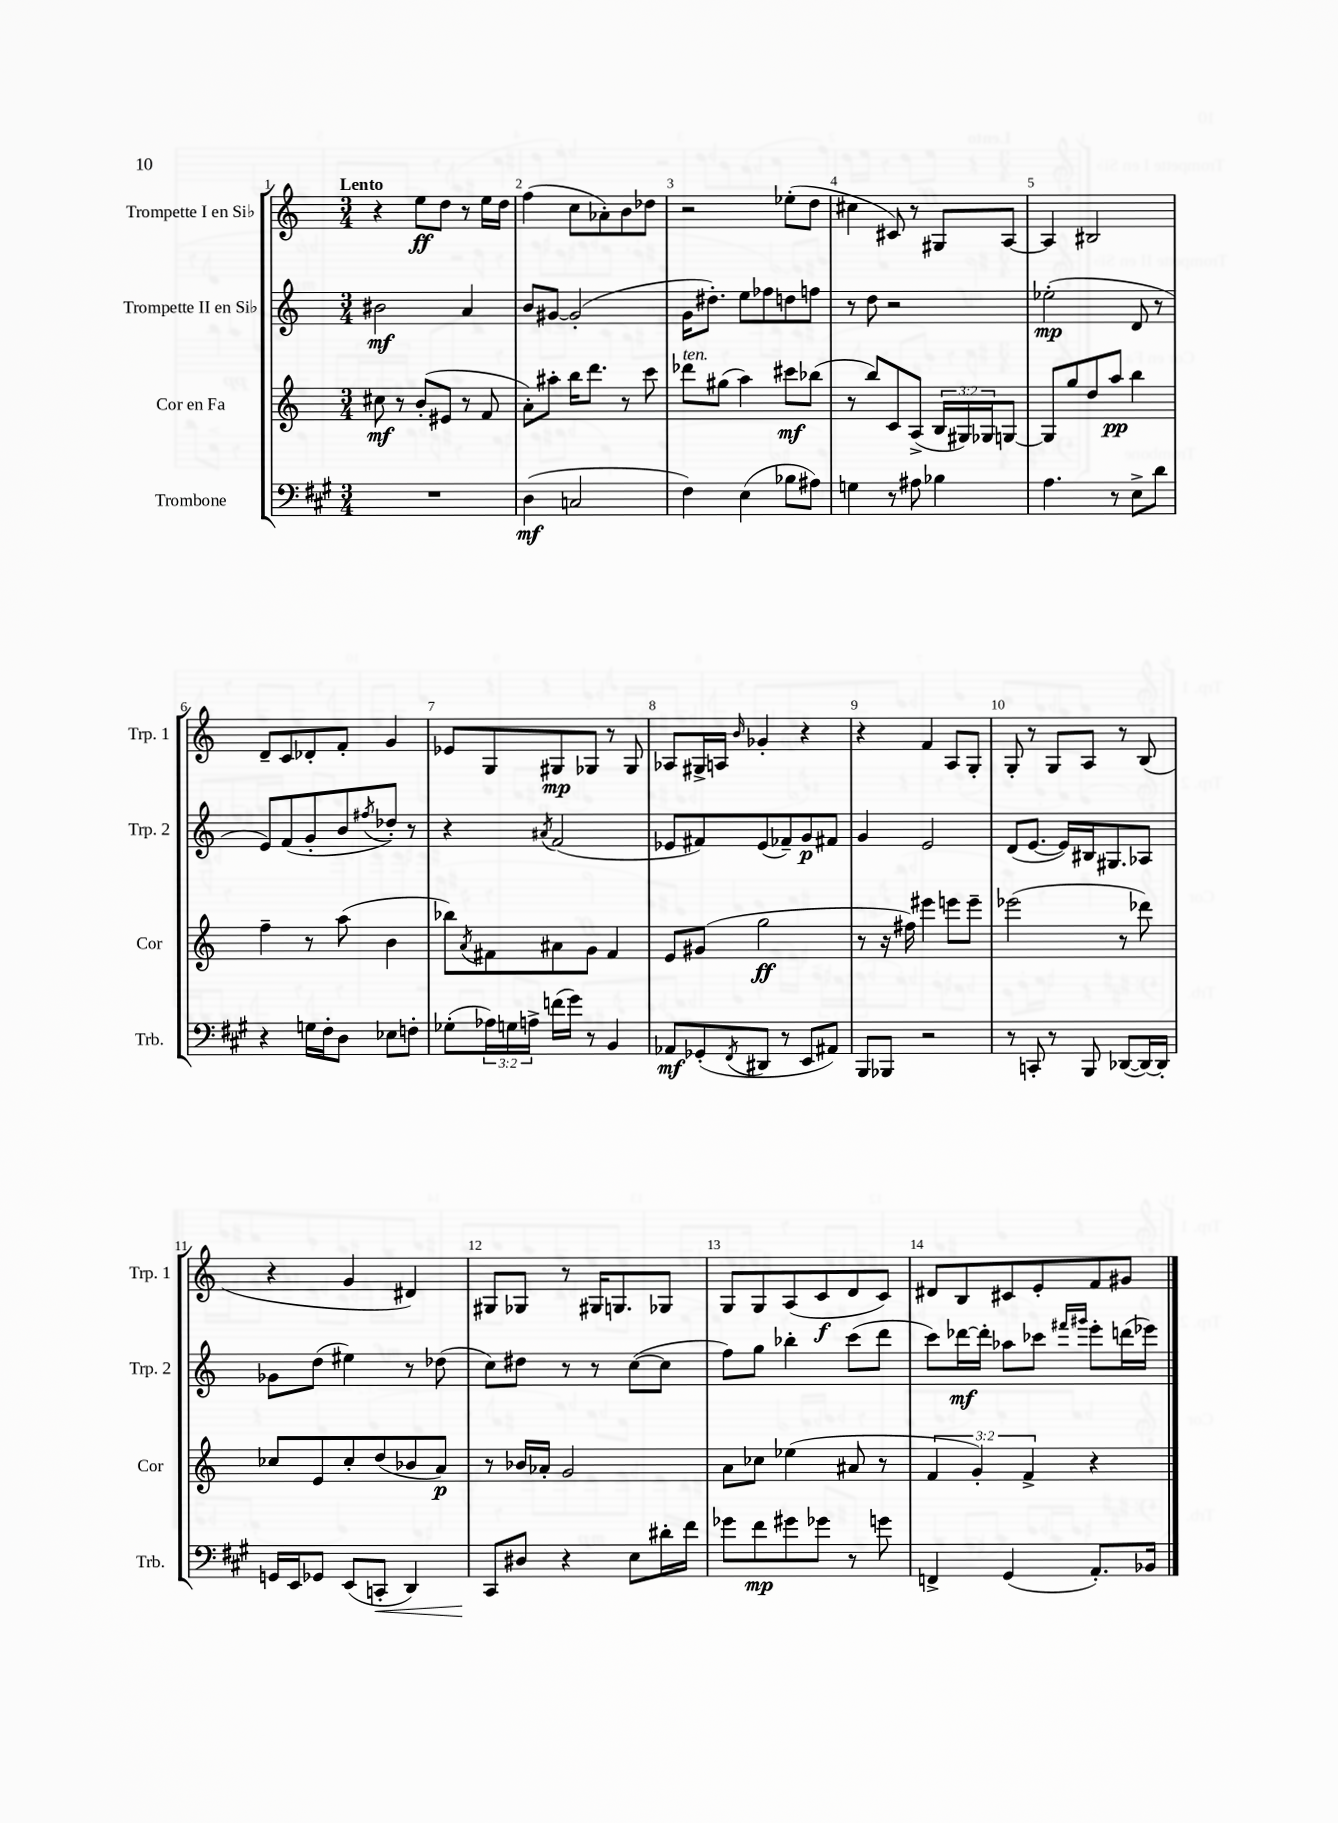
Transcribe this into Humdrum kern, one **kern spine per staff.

**kern	**dynam	**kern	**dynam	**kern	**dynam	**kern	**dynam
*part4	*part4	*part3	*part3	*part2	*part2	*part1	*part1
*staff4	*staff4	*staff3	*staff3	*staff2	*staff2	*staff1	*staff1
*I"Trombone	*	*I"Cor en Fa	*	*I"Trompette II en Si♭	*	*I"Trompette I en Si♭	*
*I'Trb.	*	*I'Cor	*	*I'Trp. 2	*	*I'Trp. 1	*
*clefF4	*	*clefG2	*	*clefG2	*	*clefG2	*
*k[f#c#g#]	*	*k[]	*	*k[]	*	*k[]	*
*M3/4	*	*M3/4	*	*M3/4	*	*M3/4	*
=1	=1	=1	=1	=1	=1	=1	=1
!	!	!	!	!	!	!LO:TX:a:B:t=Lento	!
2.r	.	8cc#X\	mf	2b#X\	mf	4r	.
.	.	8r	.	.	.	.	.
.	.	(8b'/L	.	.	.	8ee\L	ff
.	.	8e#X/J	.	.	.	8dd\J	.
.	.	8r	.	4a/	.	8r	.
.	.	8f/	.	.	.	16ee\LL	.
.	.	.	.	.	.	16dd\JJ	.
=2	=2	=2	=2	=2	=2	=2	=2
(4D\	mf	8a'\L)	.	8b/L	.	(4ff\	.
.	.	8aa#X'\J	.	[8g#X/J	.	.	.
2Cn/	.	16bb\KL	.	(2g#'/]	.	8cc\L	.
.	.	8.ddd\J	.	.	.	.	.
.	.	.	.	.	.	8a-X'\)	.
.	.	8r	.	.	.	8b\	.
.	.	8ccc\	.	.	.	8dd-X\J	.
=3	=3	=3	=3	=3	=3	=3	=3
!	!	!LO:TX:a:i:t=ten.	!	!	!	!	!
4F#\)	.	8ddd-X\L	.	16g\KL	.	2r	.
.	.	.	.	8.dd#X'\J)	.	.	.
.	.	(8gg#X\J	.	.	.	.	.
(4E\	.	4aa\)	.	8ee\L	.	.	.
.	.	.	.	8ff-X\	.	.	.
8B-X\L	.	8ccc#X\L	mf	8ddn\	.	(8ee-X'\L	.
8A#X\J)	.	(8bb-X\J	.	8ffn\J	.	8dd\J	.
=4	=4	=4	=4	=4	=4	=4	=4
4Gn\	.	8r	.	8r	.	4cc#X\	.
.	.	8bb/L)	.	8dd\	.	.	.
8r	.	8c/	.	2r	.	8c#X/)	.
8A#X\	.	(8A^/J	.	.	.	8r	.
4B-X\	.	24B/LL	.	.	.	8G#X/L	.
.	.	24G#X/)	.	.	.	.	.
.	.	24G-X/J	.	.	.	.	.
.	.	[8Gn/J	.	.	.	[8A/J	.
=5	=5	=5	=5	=5	=5	=5	=5
4.A\	.	8G/L]	.	(2ee-X'\	mp	4A/]	.
.	.	8gg/	.	.	.	.	.
.	.	8dd/	.	.	.	2B#X/	.
8r	.	8aa/J	pp	.	.	.	.
8E^\L	.	4bb\	.	8d/	.	.	.
8d\J	.	.	.	8r	.	.	.
!!LO:LB:g=z
=6	=6	=6	=6	=6	=6	=6	=6
4r	.	4ff~\	.	8e/L)	.	8d~/L	.
.	.	.	.	(8f/	.	8c/	.
16Gn\LL	.	8r	.	8g'/	.	8d-X'/	.
16F#'\J	.	.	.	.	.	.	.
8D\J	.	(8aa\	.	8b/	.	8f'/J	.
.	.	.	.	8qff#X/	.	.	.
8E-X\L	.	4b\	.	8dd-X'/J)	.	4g/	.
8Fn'\J	.	.	.	8r	.	.	.
=7	=7	=7	=7	=7	=7	=7	=7
(8G-X'\L	.	8bb-X\L)	.	4r	.	8e-X/L	.
.	.	8qa/	.	.	.	.	.
24A-X\L)	.	8f#X\	.	.	.	8G/	.
24Gn\	.	.	.	.	.	.	.
24An^\JJ	.	.	.	.	.	.	.
.	.	.	.	8qa#X/	.	.	.
(16fn\LL	.	8a#X\	.	(2f/	.	8G#X/	mp
16g#\JJ)	.	.	.	.	.	.	.
8r	.	8g\J	.	.	.	8G-X/J	.
4BB/	.	4f#/	.	.	.	8r	.
.	.	.	.	.	.	8G-/	.
=8	=8	=8	=8	=8	=8	=8	=8
8AA-X/L	mf	8e/L	.	8e-X/L	.	8A-X/L	.
(8GG-X'/	.	(8g#X/J	.	8f#X/)	.	16G#X^/L	.
.	.	.	.	.	.	16An/JJ	.
8qFF#/	.	.	.	.	.	16qqb/	.
8DD#X/J	.	2gg\	ff	(8e-/	.	4g-X'/	.
8r	.	.	.	8f-X~/)	.	.	.
8EE/L	.	.	.	8g/	p	4r	.
8AA#X/J)	.	.	.	8f#X/J	.	.	.
=9	=9	=9	=9	=9	=9	=9	=9
8BBB/L	.	8r	.	4g/	.	4r	.
8BBB-X/J	.	16r	.	.	.	.	.
.	.	16ff#X\)	.	.	.	.	.
2r	.	4eee#X\	.	2e/	.	4f/	.
.	.	8eeen\L	.	.	.	8A/L	.
.	.	8eee~\J	.	.	.	8G'/J	.
=10	=10	=10	=10	=10	=10	=10	=10
8r	.	(2eee-X\	.	(8d/L	.	8G'/	.
8CCn'/	.	.	.	[8.e/J	.	8r	.
8r	.	.	.	.	.	8G/L	.
.	.	.	.	16e/LL])	.	.	.
8BBB/	.	.	.	16B#X/J	.	8A/J	.
.	.	.	.	8.G#X/	.	.	.
([8DD-X/L	.	8r	.	.	.	8r	.
16DD-/L_)	.	8ddd-X\)	.	8A-X/J	.	(8B/	.
16DD-'/JJ]	.	.	.	.	.	.	.
!!LO:LB:g=z
=11	=11	=11	=11	=11	=11	=11	=11
16GGn/LL	.	8cc-X/L	.	8g-X\L	.	4r	.
16EE/J	.	.	.	.	.	.	.
8GG-X/J	.	8e/	.	(8dd\J	.	.	.
(8EE/L	.	8cc-'/	.	4ee#X\)	.	4g/	.
!	!LO:HP:b	!	!	!	!	!	!
8CCn'/J	<	(8dd/	.	.	.	.	.
4DD/)	.	8b-X/	.	8r	.	4d#X/)	.
.	.	8a/J)	p	(8dd-X\	.	.	.
=12	=12	=12	=12	=12	=12	=12	=12
8CC#/L	.	8r	.	8cc\L)	.	8G#X/L	.
8D#X/J	[	16b-X/LL	.	8dd#X\J	.	8G-X/J	.
.	.	16a-X'/JJ	.	.	.	.	.
4r	.	2g/	.	8r	.	8r	.
.	.	.	.	8r	.	16G#X/KL	.
.	.	.	.	.	.	8.Gn/	.
8E\L	.	.	.	([8cc\L	.	.	.
16d#X'\L	.	.	.	8cc\J]	.	8G-X/J	.
16f#\JJ	.	.	.	.	.	.	.
=13	=13	=13	=13	=13	=13	=13	=13
8g-X\L	.	8a\L	.	8ff\L)	.	8G/L	.
8f#\	mp	8cc-X\J	.	8gg\J	.	8G/	.
8g#X\	.	(4ee-X\	.	4bb-X'\	.	(8A/	.
8g-X\J	.	.	.	.	.	8c/	f
8r	.	8a#X/	.	(8ccc\L	.	8d/	.
8gn\	.	8r	.	8ddd\J	.	8c/J)	.
=14	=14	=14	=14	=14	=14	=14	=14
4FFn^/	.	6f/	.	8ccc\L)	.	8d#X/L	.
.	.	.	.	[16ddd-X\L	mf	8B/	.
.	.	6g'/)	.	.	.	.	.
.	.	.	.	16ddd-'\JJ]	.	.	.
(4GG#/	.	.	.	8aa-X\L	.	8c#X/	.
.	.	6f^/	.	.	.	.	.
.	.	.	.	8ccc-X\J	.	8e'/	.
.	.	.	.	16qqfff#X/LL	.	.	.
.	.	.	.	16qqggg#X/JJ	.	.	.
8.AA'/L)	.	4r	.	8eee'\L	.	8f/	.
.	.	.	.	(16dddn\L	.	8g#X/J	.
16BB-X/Jk	.	.	.	16eee-X\JJ)	.	.	.
==	==	==	==	==	==	==	==
*-	*-	*-	*-	*-	*-	*-	*-
